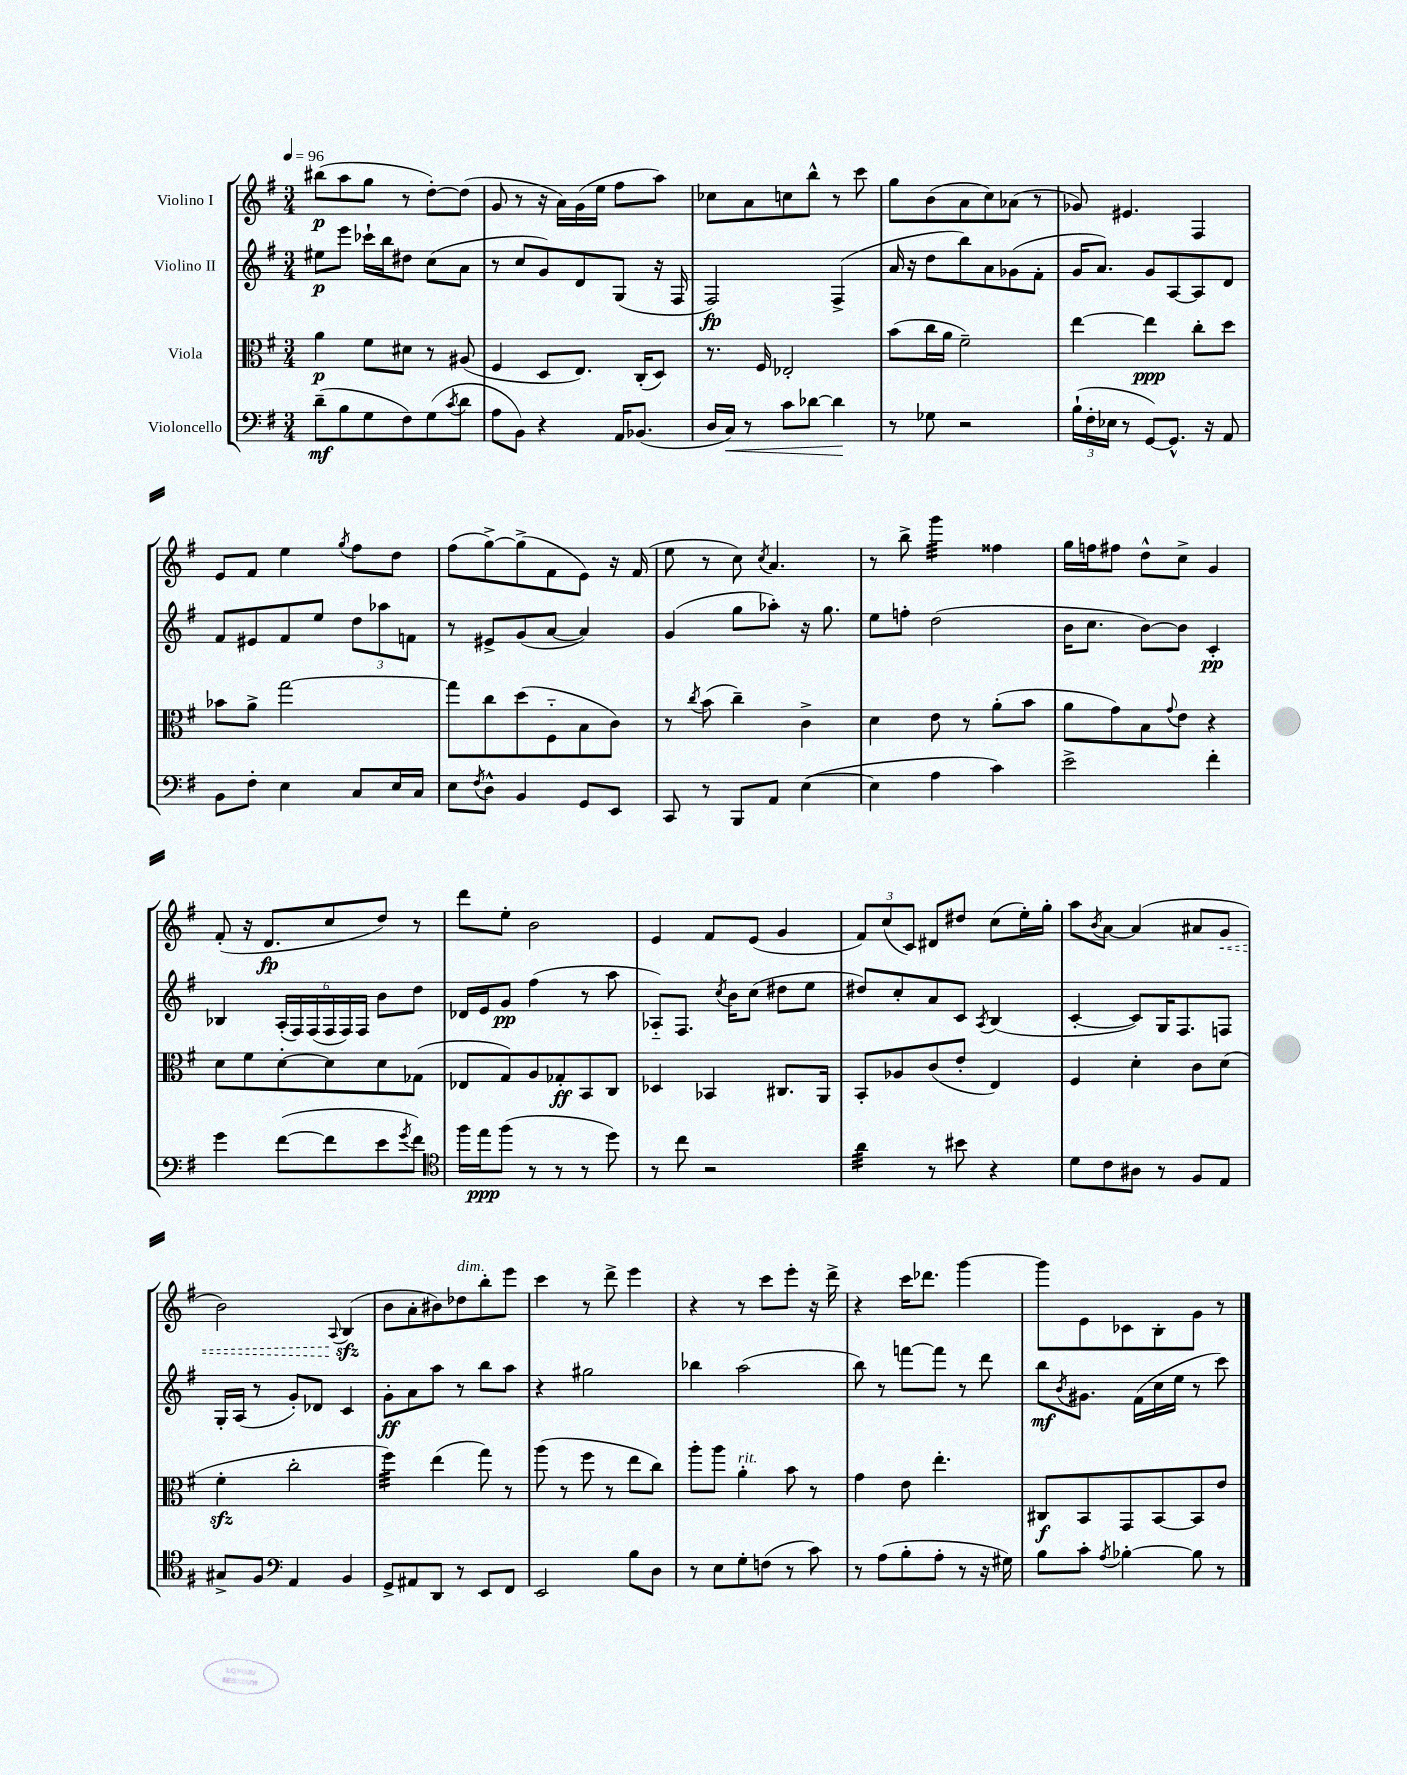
<<
\new StaffGroup <<
\new Staff = "s0" \with { instrumentName = "Violino I" } {
    \clef treble \key g \major \numericTimeSignature \time 3/4 \tempo 4 = 96
    bis''8\p( a''8 g''8 r8 d''8~-.) d''8( |
    g'8 r8 r16 a'16) g'16( e''16 fis''8 a''8) |
    ces''8 a'8 c''8 b''8-^ r8 c'''8 |
    g''8 b'8( a'8 c''8) aes'8( r8 |
    ges'8) eis'4. fis4 |
    e'8 fis'8 e''4 \acciaccatura { g''8 } fis''8 d''8 |
    fis''8( g''8~->) g''8->( fis'8 e'8) r16 fis'16( |
    e''8 r8 c''8) \acciaccatura { c''8 } a'4. |
    r8 b''8-> g'''4:32 fisis''4 |
    g''16 f''16 fis''8 d''8-^ c''8-> g'4 |
    fis'8-.( r16 d'8.\fp c''8 d''8) r8 |
    d'''8 e''8-. b'2 |
    e'4 fis'8 e'8( g'4 |
    \tuplet 3/2 { fis'8) c''8( c'8) } dis'8 dis''8 c''8( e''16-.) g''16-. |
    a''8 \acciaccatura { b'8 } a'8~ a'4( ais'8 \once \override Hairpin.style = #'dashed-line g'8\< |
    b'2) \appoggiatura { a8 } b4\sfz\!( |
    b'8 a'8-. bis'8) des''8^\markup { \italic "dim." } b''8-. e'''8 |
    c'''4 r8 d'''8-> e'''4 |
    r4 r8 c'''8 e'''8-. r16 d'''16-> |
    r4 c'''16 des'''8. g'''4~ |
    g'''8 e'8 ces'8 b8-. g'8 r8 \bar "|." |
}
\new Staff = "s1" \with { instrumentName = "Violino II" } {
    \clef treble \key g \major \numericTimeSignature \time 3/4
    eis''8\p e'''8 ces'''16-! b''16 dis''8 c''8( a'8 |
    r8 c''8 g'8) d'8 g8( r16 fis16 |
    fis2\fp) fis4->( |
    a'16 r16 d''8 b''8) a'8 ges'8( fis'8-. |
    g'16 a'8.) g'8 a8~ a8 d'8 |
    fis'8 eis'8 fis'8 e''8 \tuplet 3/2 { d''8 aes''8 f'8 } |
    r8 eis'8-> g'8( a'8~ a'4) |
    g'4( g''8 aes''8-.) r16 g''8. |
    e''8 f''8-. d''2( |
    b'16 c''8. b'8~) b'8 c'4-.\pp |
    bes4 \tuplet 6/4 { a16-.( fis16) fis16( fis16 fis16) fis16 } b'8 d''8 |
    des'16 e'16 g'8\pp fis''4( r8 a''8 |
    aes8-_) fis8. \acciaccatura { c''8 } b'16 c''8( dis''8 e''8 |
    dis''8) c''8-. a'8 c'8 \acciaccatura { a8 } b4( |
    c'4~-. c'8) g16 fis8. f8 |
    g16-. a16( r8 g'8-.) des'8 c'4 |
    g'8-.\ff a'8 a''8 r8 b''8 a''8 |
    r4 gis''2 |
    bes''4 a''2( |
    b''8) r8 f'''8~ f'''8 r8 d'''8 |
    b''8\mf \acciaccatura { b'8 } gis'8. fis'16( c''16 e''16 r8 c'''8) \bar "|." |
}
\new Staff = "s2" \with { instrumentName = "Viola" } {
    \clef alto \key g \major \numericTimeSignature \time 3/4
    a'4\p fis'8 dis'8 r8 ais8( |
    fis4 d8 e8.) c16-.( d8) |
    r8. fis16 ees2-. |
    b'8( c''16 a'16 fis'2--) |
    e''4~ e''4\ppp c''8-. d''8 |
    bes'8 a'8-> g''2~ |
    g''8 c''8 d''8( fis8-_ b8 c'8) |
    r8 \acciaccatura { c''8 } b'8( c''4--) c'4-> |
    d'4 e'8 r8 a'8-.( b'8 |
    a'8 g'8) b8 \appoggiatura { g'8 } e'8 r4 |
    d'8 fis'8 d'8~-. d'8 d'8 ges8( |
    ees8 g8) a8 ges8-.\ff b,8 c8 |
    des4 bes,4 cis8. a,16 |
    b,8-. aes8 c'8( e'8-. e4) |
    fis4 d'4-. c'8 d'8( |
    fis'4-.\sfz c''2-. |
    fis''4:32) e''4( g''8) r8 |
    a''8( r8 fis''8 r8 e''8 c''8) |
    a''8-. a''8 a'4-.^\markup { \italic "rit." } b'8 r8 |
    g'4 e'8 e''4.-. |
    cis8\f b,8 g,8 b,8~ b,8 e'8 \bar "|." |
}
\new Staff = "s3" \with { instrumentName = "Violoncello" } {
    \clef bass \key g \major \numericTimeSignature \time 3/4
    d'8--\mf( b8 g8 fis8) g8( \acciaccatura { c'8 } d'8 |
    a8 b,8) r4 a,16 bes,8.( |
    d16 c16\<) r8 c'8 des'8~ des'4\! |
    r8 ges8 r2 |
    \tuplet 3/2 { b16-!( fis16-. ees16 } r8 g,8~) g,8.-^ r16 a,8 |
    b,8 fis8-. e4 c8 e16 c16 |
    e8 \acciaccatura { fis8 } d8-^ b,4 g,8 e,8 |
    c,8 r8 b,,8 a,8 e4~( |
    e4 a4 c'4) |
    e'2-> fis'4-. |
    g'4 fis'8~( fis'8 e'8 \acciaccatura { g'8 } fis'8) |
    \clef tenor fis''16 e''16\ppp fis''8( r8 r8 r8 d''8) |
    r8 c''8 r2 |
    a'4:32 r8 bis'8 r4 |
    d'8 c'8 ais8 r8 fis8 e8 |
    gis8-> fis8 \clef bass a,4 b,4 |
    g,8-> ais,8 d,8 r8 e,8 fis,8 |
    e,2 b8 d8 |
    r8 e8 g8-. f8( r8 c'8) |
    r8 a8( b8-. a8-. r8 r16 gis16) |
    b8 c'8-. \acciaccatura { a8 } bes4~-. bes8 r8 \bar "|." |
}
>>
>>
\layout { \context { \Score \remove "Bar_number_engraver" } }
